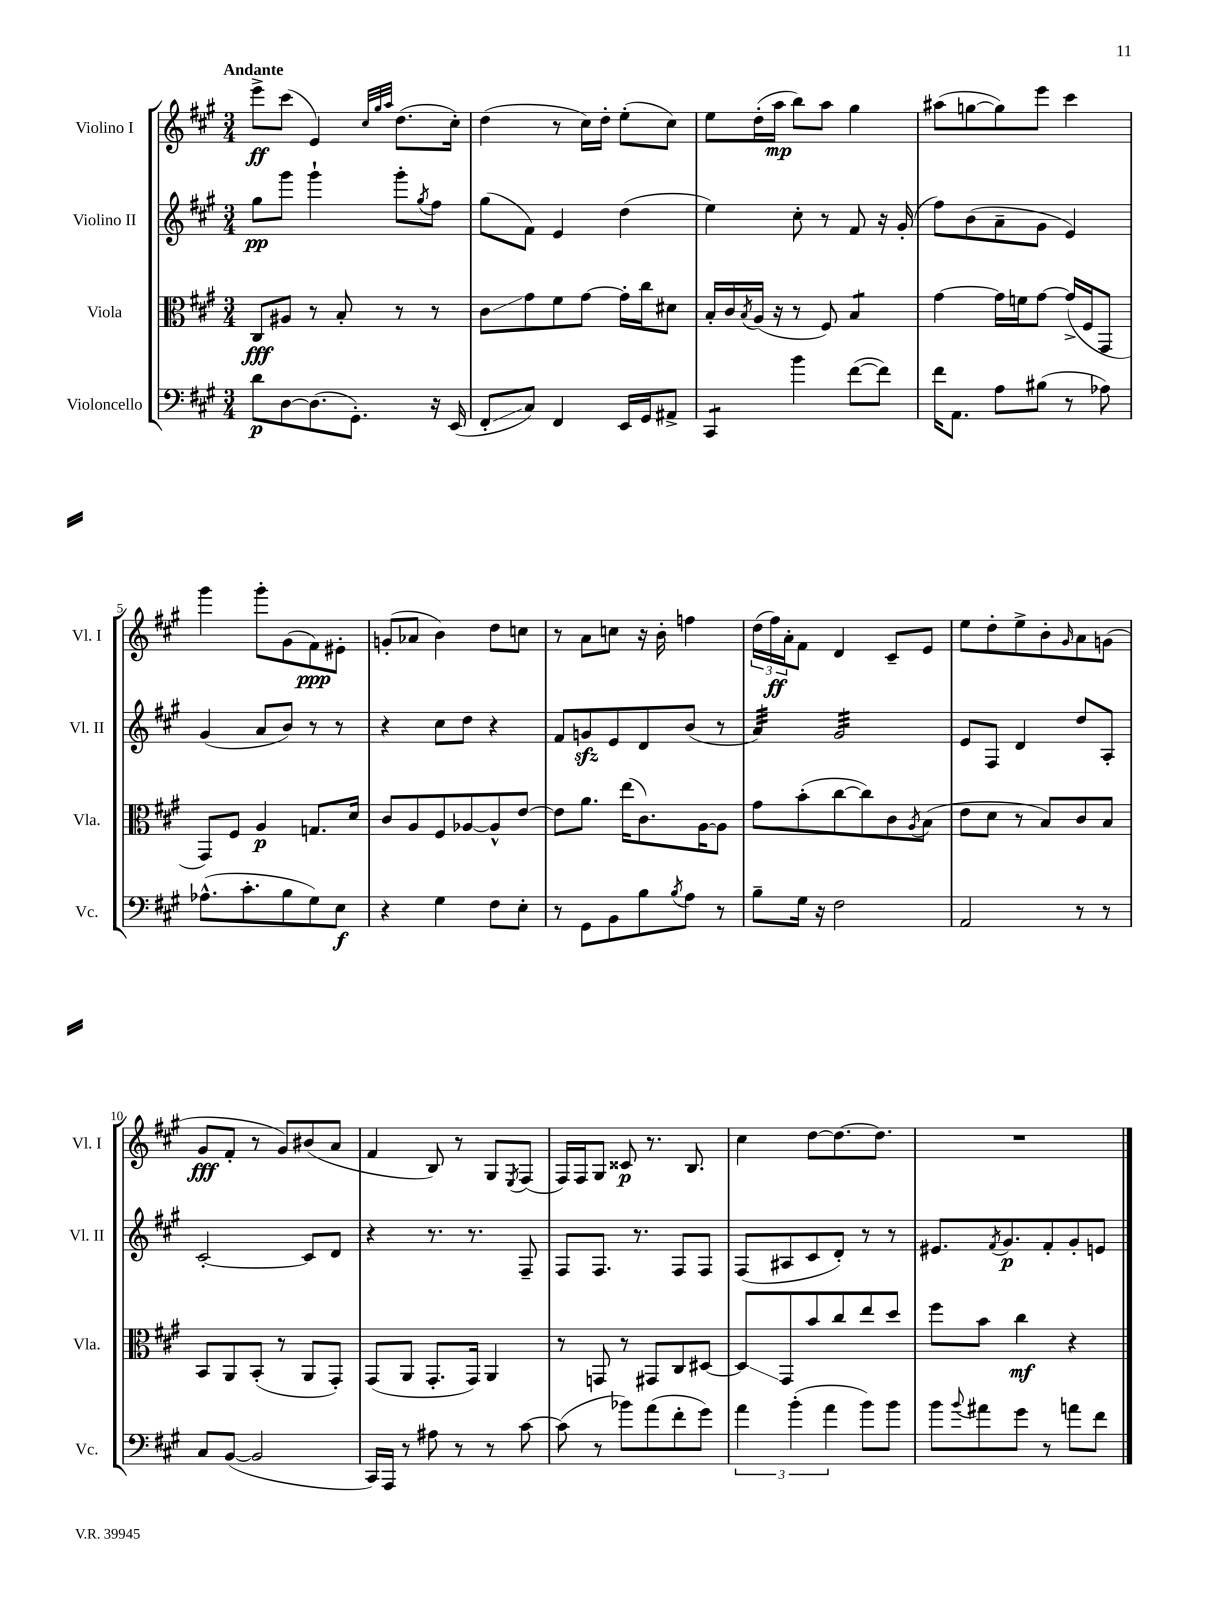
<<
\new StaffGroup <<
\new Staff = "s0" \with { instrumentName = "Violino I" shortInstrumentName = "Vl. I" } {
    \clef treble \key a \major \numericTimeSignature \time 3/4 \tempo "Andante"
    e'''8->\ff cis'''8( e'4) \grace { cis''32 gis''32 a''32 } d''8.( cis''16-.) |
    d''4( r8 cis''16) d''16-. e''8-.( cis''8) |
    e''8 d''16-.( a''16\mp b''8) a''8 gis''4 |
    ais''8( g''8~ g''8) e'''8 cis'''4 |
    gis'''4 gis'''8-. gis'8( fis'8\ppp) eis'8-. |
    g'8-.( aes'8 b'4) d''8 c''8 |
    r8 a'8 c''8 r16 b'16-. f''4 |
    \tuplet 3/2 { d''16( fis''16\ff) a'16-. } fis'8 d'4 cis'8-- e'8 |
    e''8 d''8-. e''8-> b'8-. \grace { gis'16 } a'8 g'8( |
    gis'8\fff fis'8-. r8 gis'8) bis'8( a'8 |
    fis'4 b8) r8 gis8 \acciaccatura { e8 } fis8( |
    fis16) fis16 gis8 cisis'8\p r8. b8. |
    cis''4 d''8~ d''8.~ d''8. |
    R2. \bar "|." |
}
\new Staff = "s1" \with { instrumentName = "Violino II" shortInstrumentName = "Vl. II" } {
    \clef treble \key a \major \numericTimeSignature \time 3/4
    gis''8\pp gis'''8 gis'''4-! gis'''8-. \acciaccatura { gis''8 } fis''8 |
    gis''8( fis'8) e'4 d''4( |
    e''4) cis''8-. r8 fis'8 r16 gis'16-.( |
    fis''8) b'8( a'8-- gis'8 e'4) |
    gis'4( a'8 b'8) r8 r8 |
    r4 cis''8 d''8 r4 |
    fis'8 g'8\sfz e'8 d'8 b'8( r8 |
    a'4:32) gis'2:32 |
    e'8 fis8 d'4 d''8 a8-. |
    cis'2~-. cis'8 d'8 |
    r4 r8. r8. fis8-- |
    fis8 fis8. r8. fis8 fis8 |
    fis8( ais8 cis'8 d'8-.) r8 r8 |
    eis'8. \acciaccatura { fis'8 } gis'8.\p fis'8-. gis'8-. e'8 \bar "|." |
}
\new Staff = "s2" \with { instrumentName = "Viola" shortInstrumentName = "Vla." } {
    \clef alto \key a \major \numericTimeSignature \time 3/4
    cis8\fff ais8 r8 b8-. r8 r8 |
    cis'8\glissando gis'8 fis'8 gis'8~ gis'16-. cis''16 dis'8 |
    b16-. cis'16 \acciaccatura { b8 } a16( r16 r8 fis8) b4:8 |
    gis'4~ gis'16 f'16 gis'8~ gis'16->( fis16 gis,8 |
    gis,8) fis8 a4\p g8. d'16 |
    cis'8 a8 fis8 aes8~ aes8-^ e'8~ |
    e'8 a'8. e''16( cis'8.) a16~ a8 |
    gis'8 b'8-.( cis''8~ cis''8) cis'8 \acciaccatura { a8 } b8( |
    e'8 d'8 r8 b8) cis'8 b8 |
    b,8 a,8 b,8-.( r8 a,8 gis,8-.) |
    gis,8( a,8 gis,8.-. gis,16) a,4 |
    r8 g,8 r8 gis,8 cis8 dis8~ |
    dis8\glissando gis,8 b'8 cis''8 e''8 d''8 |
    fis''8 b'8 cis''4\mf r4 \bar "|." |
}
\new Staff = "s3" \with { instrumentName = "Violoncello" shortInstrumentName = "Vc." } {
    \clef bass \key a \major \numericTimeSignature \time 3/4
    d'8\p d8~ d8.( gis,8.-.) r16 e,16( |
    fis,8-.\glissando cis8) fis,4 e,16 gis,16 ais,8-> |
    cis,4:8 b'4 fis'8~( fis'8) |
    fis'16 a,8. a8 bis8( r8 aes8) |
    aes8.-^( cis'8.-. b8 gis8) e8\f |
    r4 gis4 fis8 e8-. |
    r8 gis,8 b,8 b8 \acciaccatura { b8 } a8 r8 |
    b8-- gis16 r16 fis2 |
    a,2 r8 r8 |
    cis8 b,8~( b,2 |
    cis,16) a,,16 r8 ais8 r8 r8 cis'8~ |
    cis'8( r8 bes'8) a'8( fis'8-. gis'8) |
    \tuplet 3/2 { a'4 b'4-.( a'4 } b'8) b'8 |
    b'8 \appoggiatura { b'8 } ais'8 gis'8 r8 a'8 fis'8 \bar "|." |
}
>>
>>
